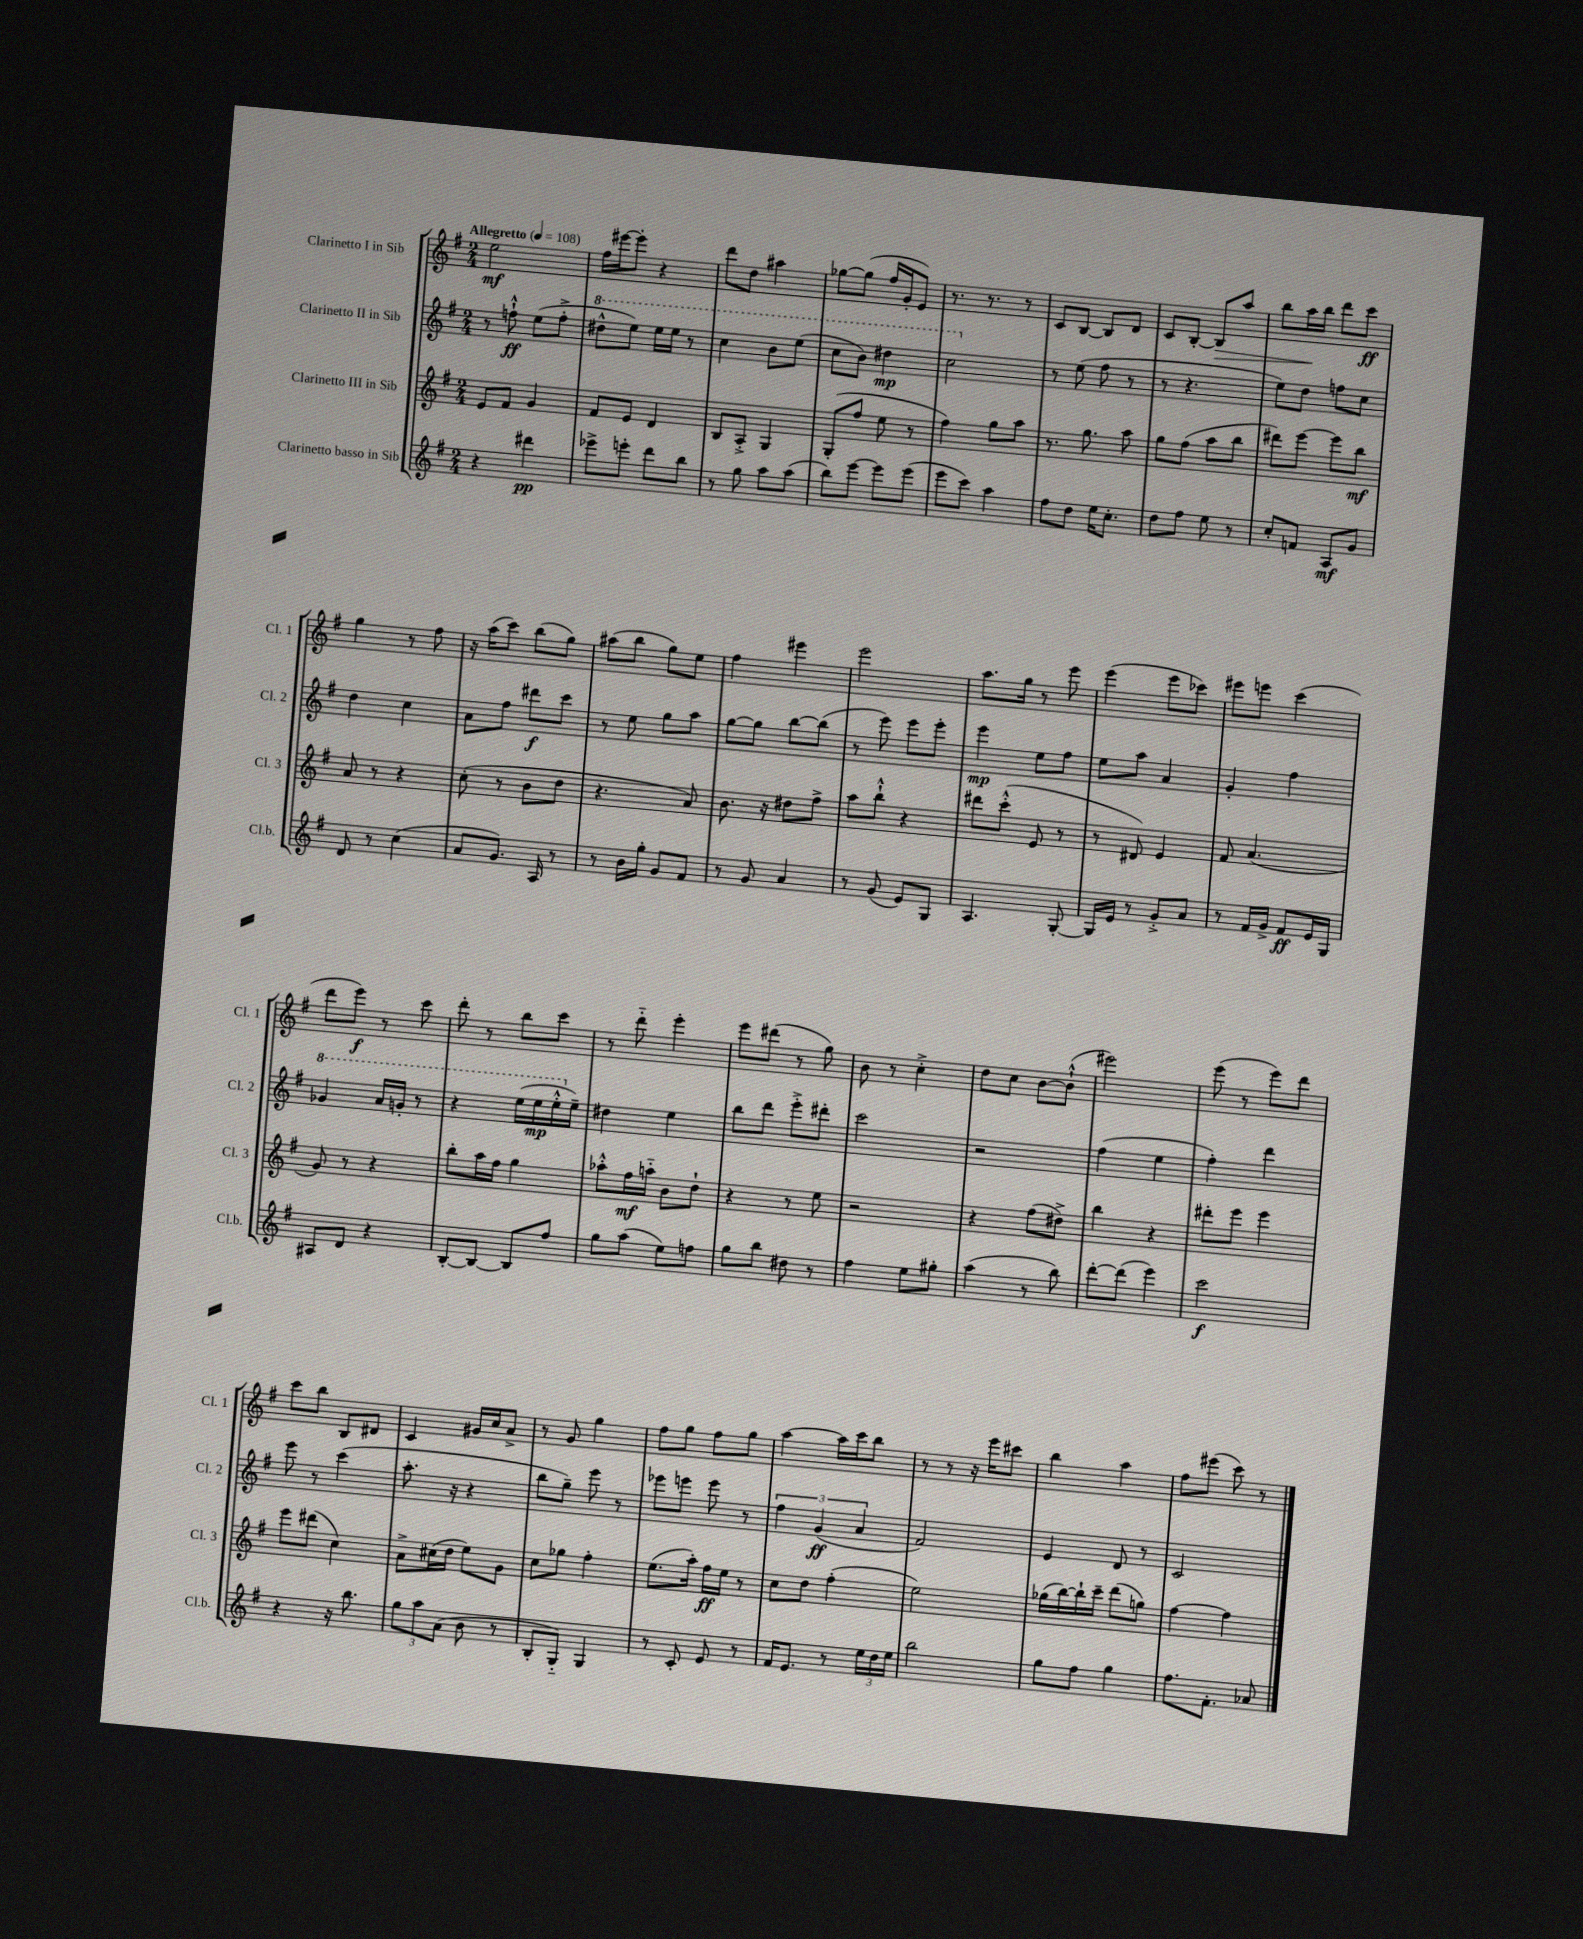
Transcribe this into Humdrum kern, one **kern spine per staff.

**kern	**kern	**kern	**kern
*staff4	*staff3	*staff2	*staff1
*clefG2	*clefG2	*clefG2	*clefG2
*k[f#]	*k[f#]	*k[f#]	*k[f#]
*M2/4	*M2/4	*M2/4	*M2/4
*MM108	*MM108	*MM108	*MM108
4r	8e	8r	2ee
.	8f#	8ff`^^	.
4ddd#	4g	(8ee	.
.	.	8ff'^	.
=	=	=	=
8eee-^	8f#	8ddd#^^	16ff#
.	.	.	[16eee#
8eee'	8e	8eee)	8eee#']
8ddd	4d	16eee	4r
.	.	16eee	.
8bb	.	8r	.
=	=	=	=
8r	8B	4ccc	8ddd
8gg	8A'^	.	8dd
8aa	4G	8bb	4aa#
(8aa	.	(8eee	.
=	=	=	=
8bb)	(8G'	8ccc	[8gg-
[8eee	8ff#	8bb)	(8gg-]
8eee]	8ee	4ddd#	16ff#
.	.	.	16g'
(8eee	8r	.	8e)
=	=	=	=
8eee	4ff#)	2ccc	8.r
8ccc)	.	.	.
.	.	.	8.r
4aa	8gg	.	.
.	8aa	.	8r
=	=	=	=
8ff#	8.r	8r	8c
8dd	.	(8ee	[8B
.	8.gg	.	.
16ee	.	8ff#	8B]
8.cc'	.	.	.
.	8aa	8r	8d
=	=	=	=
8dd	8gg	8r	8c
8ff#	(8ff#	4.r	[8B'
8ee	8aa	.	8B]
8r	8bb	.	8aa
=	=	=	=
8cc'	8ddd#)	8ee)	8bb
8f	[8eee	8dd	16aa
.	.	.	16bb
8A	8eee]	8ff	8ddd
8g	8bb	8cc	8ccc
=	=	=	=
8d	8a	4dd	4gg
8r	8r	.	.
(4cc	4r	4cc	8r
.	.	.	8ff#
=	=	=	=
8a	(8cc'	8a	16r
.	.	.	(16aa
8.g)	8r	8ff#	8ccc)
.	8b	8ddd#	(8bb
16A	.	.	.
8r	8dd	8ccc	8gg)
=	=	=	=
8r	4.r	8r	(8aa#
16b	.	8ee	8bb
16gg'	.	.	.
8g	.	8gg	8gg)
8f#	8a)	8aa	8ee
=	=	=	=
8r	8.b	[8gg	4ff#
8g	.	8gg]	.
.	16r	.	.
4a	8dd#	[8bb	4eee#
.	8ff#^	(8bb]	.
=	=	=	=
8r	8aa	8r	2eee
(8g	8bb`^^	8eee)	.
8e)	4r	8eee	.
8G	.	8eee'	.
=	=	=	=
4.A	8ddd#	4eee	8.aa
.	(8ccc'^^	.	.
.	.	.	16gg
.	8e	8ee	8r
[8G'	8r	8ff#	8eee
=	=	=	=
16G]	8r	8ee	(4eee
16e	.	.	.
8r	8d#)	8aa	.
8g'^	4e	4a	8eee
8a	.	.	8ccc-)
=	=	=	=
8r	8f#	4g'	8eee#
16f#	(4.a	.	8eee
16g^	.	.	.
8f#	.	4ff#	(4ccc
16e	.	.	.
16G	.	.	.
=	=	=	=
8A#	8g)	4gg-	8ddd
8d	8r	.	8eee)
4r	4r	16aa	8r
.	.	16gg'	.
.	.	8r	8ccc
=	=	=	=
[8B'	8bb'	4r	8ddd'
8B_	16aa	.	8r
.	16ff#	.	.
8B]	4gg	(16eee	8bb
.	.	16eee	.
8ff#	.	16eee'^^	8ccc
.	.	16ee~)	.
=	=	=	=
8gg	8aa-'^^	4dd#	8r
(8aa	16ff#	.	8ddd'~
.	16aa'~	.	.
8ee)	8b	4ee	4eee'
8ff	8dd`	.	.
=	=	=	=
8gg	4r	8bb	8eee
8bb	.	8ddd	(8ddd#
8dd#	8r	8eee'^	8r
8r	8ee	8ddd#'	8gg)
=	=	=	=
4ff#	2r	2ccc	8b
.	.	.	8r
8ee	.	.	4cc'^
8gg#'	.	.	.
=	=	=	=
(4aa	4r	2r	8dd
.	.	.	8cc
8r	(8ff#	.	[8b
8bb)	8dd#^)	.	(8b`^^]
=	=	=	=
[8ddd'	4bb	(4ff#	2eee#)
(8ddd]	.	.	.
4eee)	4r	4ee	.
=	=	=	=
2ccc	8ddd#'	4ff#')	(8eee
.	8eee	.	8r
.	4eee	4ddd	8eee)
.	.	.	8ddd
=	=	=	=
4r	8eee	8eee	8ccc
.	(8ddd#	8r	8bb
16r	4cc)	(4ccc	8B
8.bb	.	.	.
.	.	.	8d#
=	=	=	=
12gg	8a^	8.aa'	4c
12aa	.	.	.
.	(16cc#	.	.
(12a	.	.	.
.	16dd	16r	.
8b	8ee)	4r	16g#
.	.	.	16cc
8r	8g	.	8a^
=	=	=	=
8B'	8cc	8bb	8r
8G'~)	8gg-	8gg~)	8g
4G	4ff#'	8eee	4gg
.	.	8r	.
=	=	=	=
8r	(8.ee	8eee-	8ff#
8c'	.	8eee	8gg
.	16aa')	.	.
8e	16ff#	8eee	8ff#
.	16ee	.	.
8r	8r	8r	8gg
=	=	=	=
16f#	8cc	6ff#	[4aa
8.e	.	.	.
.	8dd	.	.
.	.	(6g	.
8r	(4ff#'	.	16aa]
.	.	.	16ccc
.	.	6a	.
24ee	.	.	8bb
24dd	.	.	.
24ee	.	.	.
=	=	=	=
2bb	2ee)	2f#)	8r
.	.	.	8r
.	.	.	16r
.	.	.	16eee
.	.	.	8ccc#
=	=	=	=
8gg	(16gg-	4e	4bb
.	[16bb)	.	.
8ff#	16bb`]	.	.
.	16ccc~	.	.
4gg	(8ddd	8d	4aa
.	8gg)	8r	.
=	=	=	=
8.ff#	[4ff#	2c	8ff#
.	.	.	(8eee#
8.f#'	.	.	.
.	4ff#]	.	8ccc)
8a-	.	.	8r
==	==	==	==
*-	*-	*-	*-
